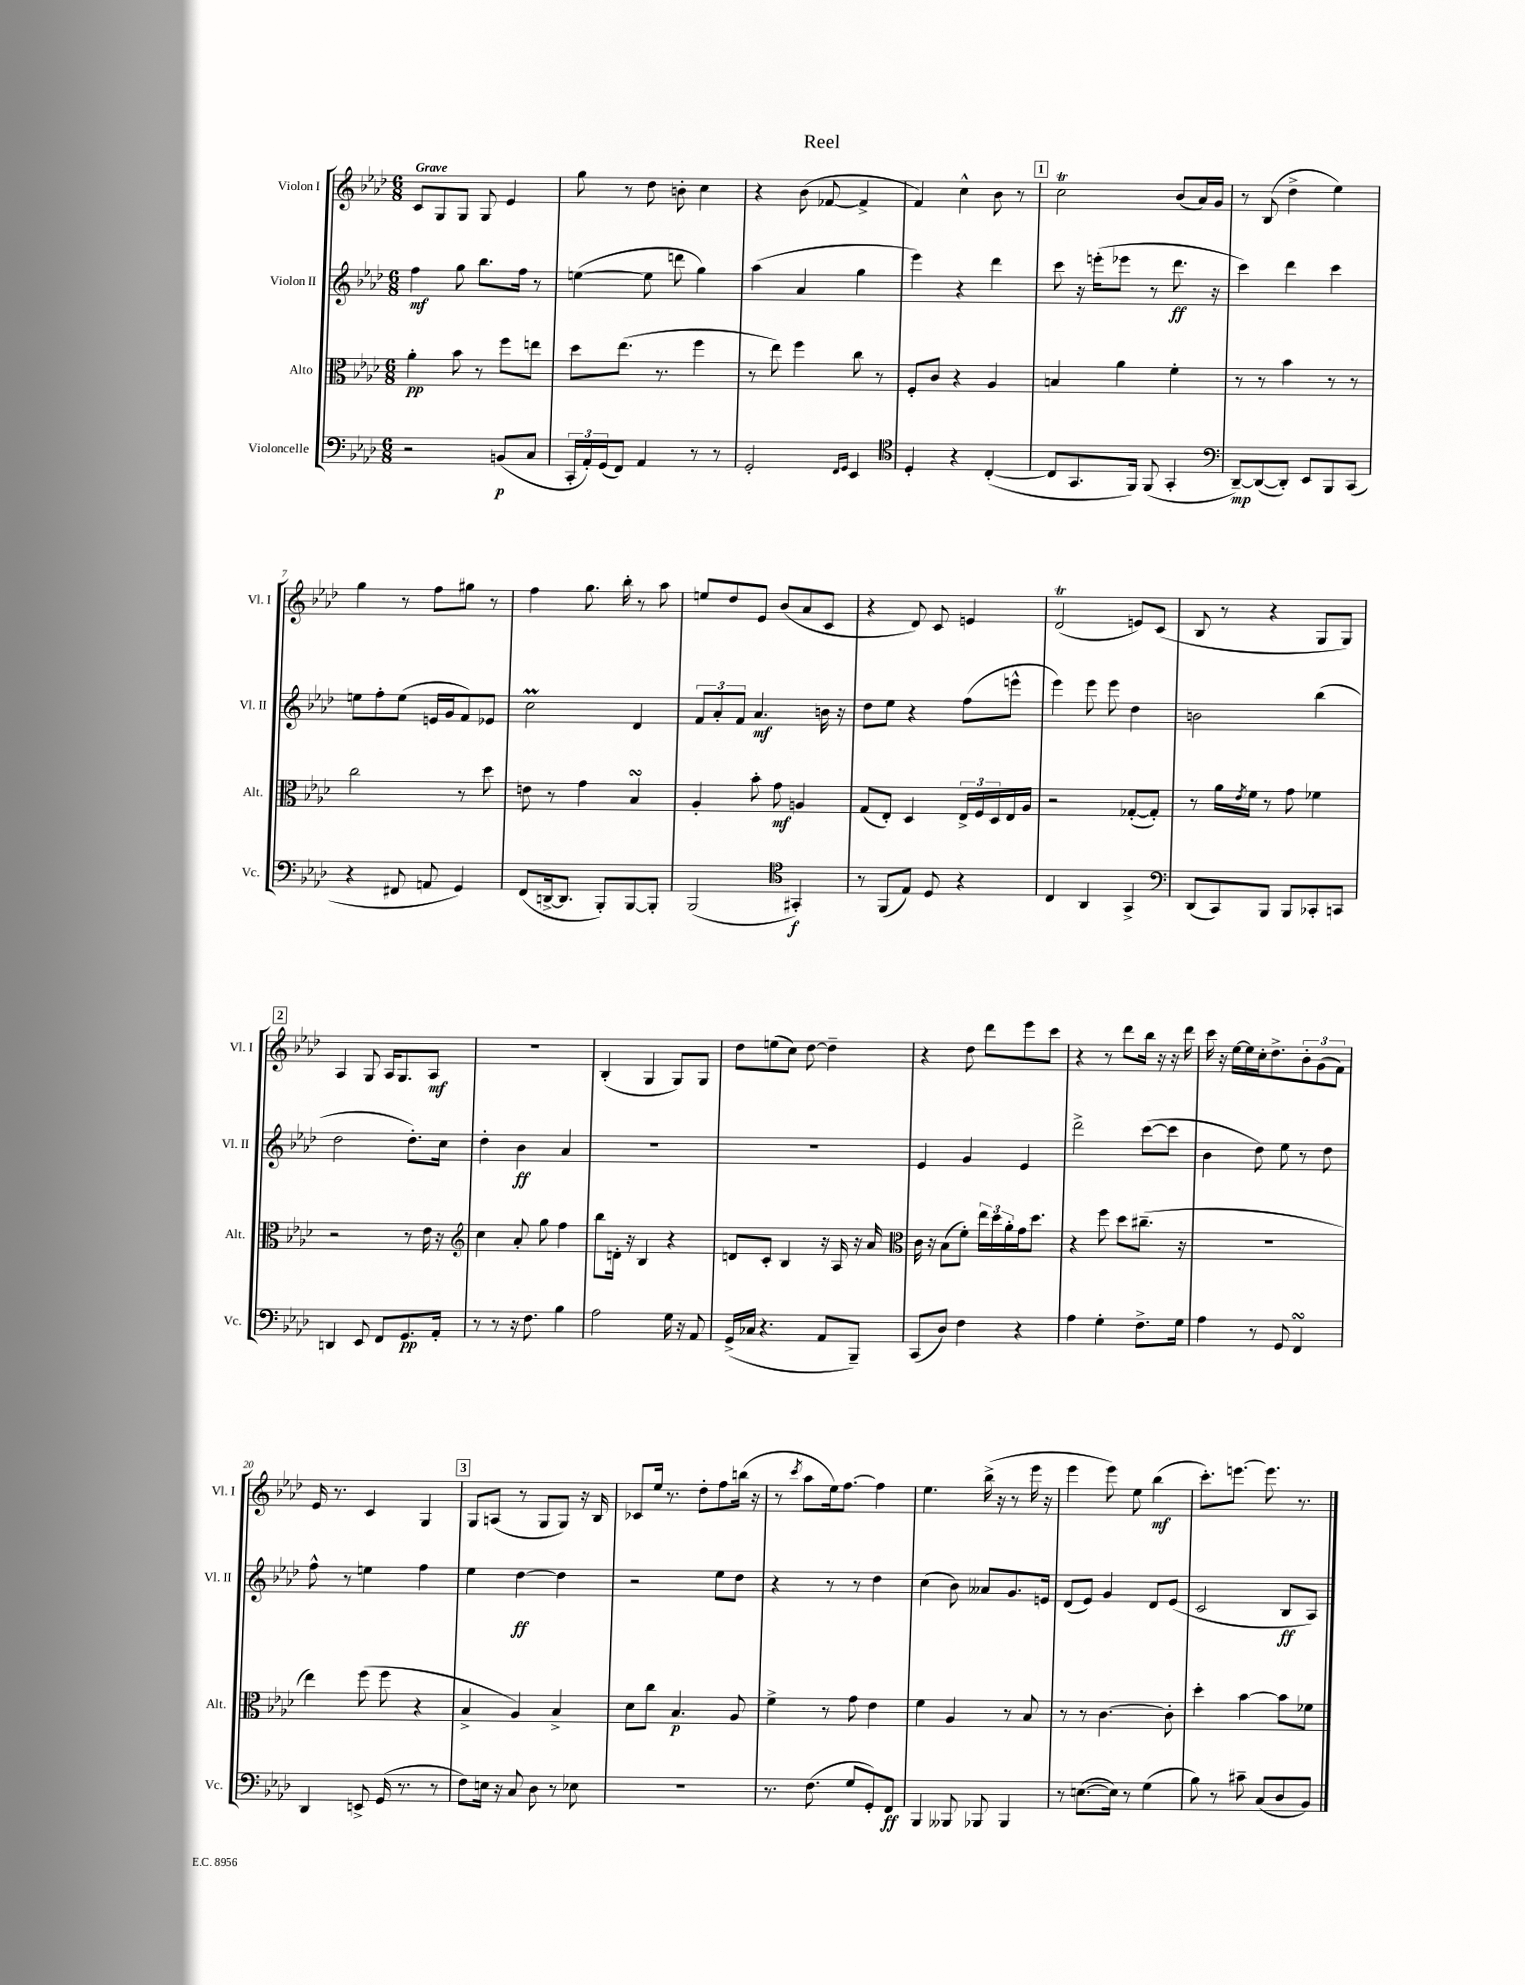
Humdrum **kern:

**kern	**kern	**kern	**kern
*staff4	*staff3	*staff2	*staff1
*clefF4	*clefC3	*clefG2	*clefG2
*k[b-e-a-d-]	*k[b-e-a-d-]	*k[b-e-a-d-]	*k[b-e-a-d-]
*M6/8	*M6/8	*M6/8	*M6/8
2r	4a-'	4ff	8c
.	.	.	8G
.	8b-	8gg	8G
.	8r	8.bb-	8G
(8BB	8ff	.	4e-
.	.	16ff	.
8C	8ee	8r	.
=	=	=	=
24CC'	8dd-	([4ee	8gg
24AA-')	.	.	.
(24GG	.	.	.
8FF)	(8.ee-	.	8r
4AA-	.	8ee]	8dd-
.	8.r	.	.
.	.	8ddd	8b'
8r	4ff	4gg)	4cc
8r	.	.	.
=	=	=	=
2GG'	8r	(4aa-	4r
.	8ee-)	.	.
.	4ff	4a-	(8b-
.	.	.	[8f-
16qqFF	.	.	.
16qqGG	.	.	.
4EE-	8cc	4gg	4f-^]
.	8r	.	.
=	=	=	=
*clefC4	*	*	*
4D-'	8F'	4eee-)	4f)
.	8c	.	.
4r	4r	4r	4cc^^
([4C'	4A-	4ddd-	8b-
.	.	.	8r
=	=	=	=
8C]	4B	8ccc	2cc
8.GG	.	16r	.
.	.	(16eee'	.
.	4a-	8eee-	.
16FF)	.	.	.
(8FF	.	8r	.
4GG'	4f'	8.ddd-	(8b-
.	.	.	16a-)
.	.	16r	16g
=	=	=	=
*clefF4	*	*	*
[8DD-~)	8r	4ccc)	8r
(8DD-_	8r	.	(8B-
8DD-'])	4b-	4ddd-	4dd-^
8EE-	.	.	.
8BBB-	8r	4ccc	4ee-)
(8CC	8r	.	.
=	=	=	=
4r	2cc	8ee	4gg
.	.	8ff'	.
8FF#	.	(8ee	8r
8AA	.	16e	8ff
.	.	16g	.
4GG)	8r	8f)	8gg#
.	8dd-	8e-	8r
=	=	=	=
(8FF	8e	2cc	4ff
[16DD^	8r	.	.
8.DD]	.	.	.
.	4g	.	8.gg
8BBB-')	.	.	.
.	.	.	16bb-'
[8BBB-	4B-	4d-	8r
8BBB-']	.	.	8aa-
=	=	=	=
(2BBB-	4A-'	12f	8ee
.	.	12a-'	.
.	.	.	8dd-
.	.	12f	.
.	8b-'	4.a-	8e-
.	8g	.	(8b-
*clefC4	*	*	*
4GG#')	4A	.	8a-
.	.	16b	8c
.	.	16r	.
=	=	=	=
8r	(8G	8dd-	4r
(8FF	8E-')	8ee-	.
8E-)	4D-	4r	8d-)
8D-	.	.	8c
4r	24E-^	(8ff	4e
.	24F	.	.
.	24D-	.	.
.	16E-	8eee^^	.
.	16A-	.	.
=	=	=	=
4C	2r	4eee-)	(2d-
4AA-	.	8eee-	.
.	.	8eee-	.
4GG^	([8G-'	4dd-	8e)
.	8G-'])	.	(8c
=	=	=	=
*clefF4	*	*	*
(8DD-	8r	2b	8B-
8CC)	16a-	.	8r
.	8qe-	.	.
.	16f	.	.
8BBB-	8r	.	4r
8BBB-	8g	.	.
8CC-'	4f-	(4bb-	8G
8CC	.	.	8G)
=	=	=	=
4DD	2r	2dd-	4A-
8EE-	.	.	8G
8FF	.	.	16A-
.	.	.	8.G
8.GG	8r	8.dd-')	.
.	16e-	.	8A-
16AA-'	16r	16cc	.
=	=	=	=
*	*clefG2	*	*
8r	4cc	4dd-'	2.r
8r	.	.	.
16r	8a-'	4b-	.
8.F	.	.	.
.	8gg	.	.
4B-	4ff	4a-	.
=	=	=	=
2A-	8bb-	2.r	(4B-'
.	16d'	.	.
.	16r	.	.
.	4B-	.	4G
16G	4r	.	8G)
16r	.	.	.
8AA-	.	.	8G
=	=	=	=
(16GG^	8d	2.r	8dd-
16C-	.	.	.
4.r	8c'	.	(8ee
.	4B-	.	8cc)
.	.	.	[8dd-
8AA-	16r	.	4dd-~]
.	16A-	.	.
8BBB-~)	16r	.	.
.	16a-	.	.
=	=	=	=
*	*clefC3	*	*
(8CC	16c	4e-	4r
.	16r	.	.
8D-)	(8B-	.	.
4F	8f')	4g	8dd-
.	24ee-	.	8ddd-
.	24dd-	.	.
.	24a-'	.	.
4r	16g	4e-	8eee-
.	8.dd-	.	.
.	.	.	8ccc
=	=	=	=
4A-	4r	2ddd-^	4r
4G'	8ff	.	8r
.	8dd-	.	8ddd-
8.F^	(8.cc#~	([8ccc	16bb-
.	.	.	16r
.	.	8ccc]	16r
16G	16r	.	16ddd-
=	=	=	=
4A-	2.r	4b-	16ccc
.	.	.	16r
.	.	.	[16ee-
.	.	.	16ee-]
8r	.	8dd-)	16cc'
.	.	.	8.dd-^
8GG	.	8ee-	.
4FF	.	8r	12b-'
.	.	.	(12g
.	.	8dd-	.
.	.	.	12f)
=	=	=	=
4DD-	4ee-)	8ff^^	16e-
.	.	.	8.r
.	.	8r	.
8EE^	(8ff	4ee	4c
(16GG	8ff	.	.
8.r	.	.	.
.	4r	4ff	4G
8r	.	.	.
=	=	=	=
8F)	4B-^	4ee-	8G
16E	.	.	(8A
16r	.	.	.
8C	4A-)	[4dd-	8r
8D-	.	.	8G
8r	4B-^	4dd-]	8G)
8E-	.	.	16r
.	.	.	16B-
=	=	=	=
2.r	8d-	2r	8c-
.	8cc	.	16ee-
.	.	.	8.r
.	4.B-	.	.
.	.	.	8dd-'
.	.	8ee-	8ff
.	8A-	8dd-	(16bb
.	.	.	16r
=	=	=	=
8.r	4f^	4r	8r
.	.	.	8qccc
.	.	.	8aa-
(8.F	.	.	.
.	8r	8r	16ee-)
.	.	.	[8.ff
8G	8g	8r	.
8GG')	4e-	4dd-	4ff]
8FF	.	.	.
=	=	=	=
4BBB-	4f	(4cc	4.ee-
8BBB--	4A-	8b-)	.
8BBB-	.	8a--	(16bb-^
.	.	.	16r
4BBB-	8r	8.g	8r
.	8B-	.	16eee-
.	.	16e	16r
=	=	=	=
8r	8r	(8d-	4eee-
([8.E	8r	8e-)	.
.	[4.c	4g	8eee-)
16E])	.	.	.
8r	.	.	8ee-
(4G	.	8d-	(4bb-
.	8c']	(8e-	.
=	=	=	=
8B-)	4dd-'	2c	8.ccc')
8r	.	.	.
.	.	.	[8.eee
8c#~	[4b-	.	.
(8C	.	.	8.eee]
8D-	8b-]	8B-	.
.	.	.	8.r
8BB-)	8f-	8A-)	.
==	==	==	==
*-	*-	*-	*-
